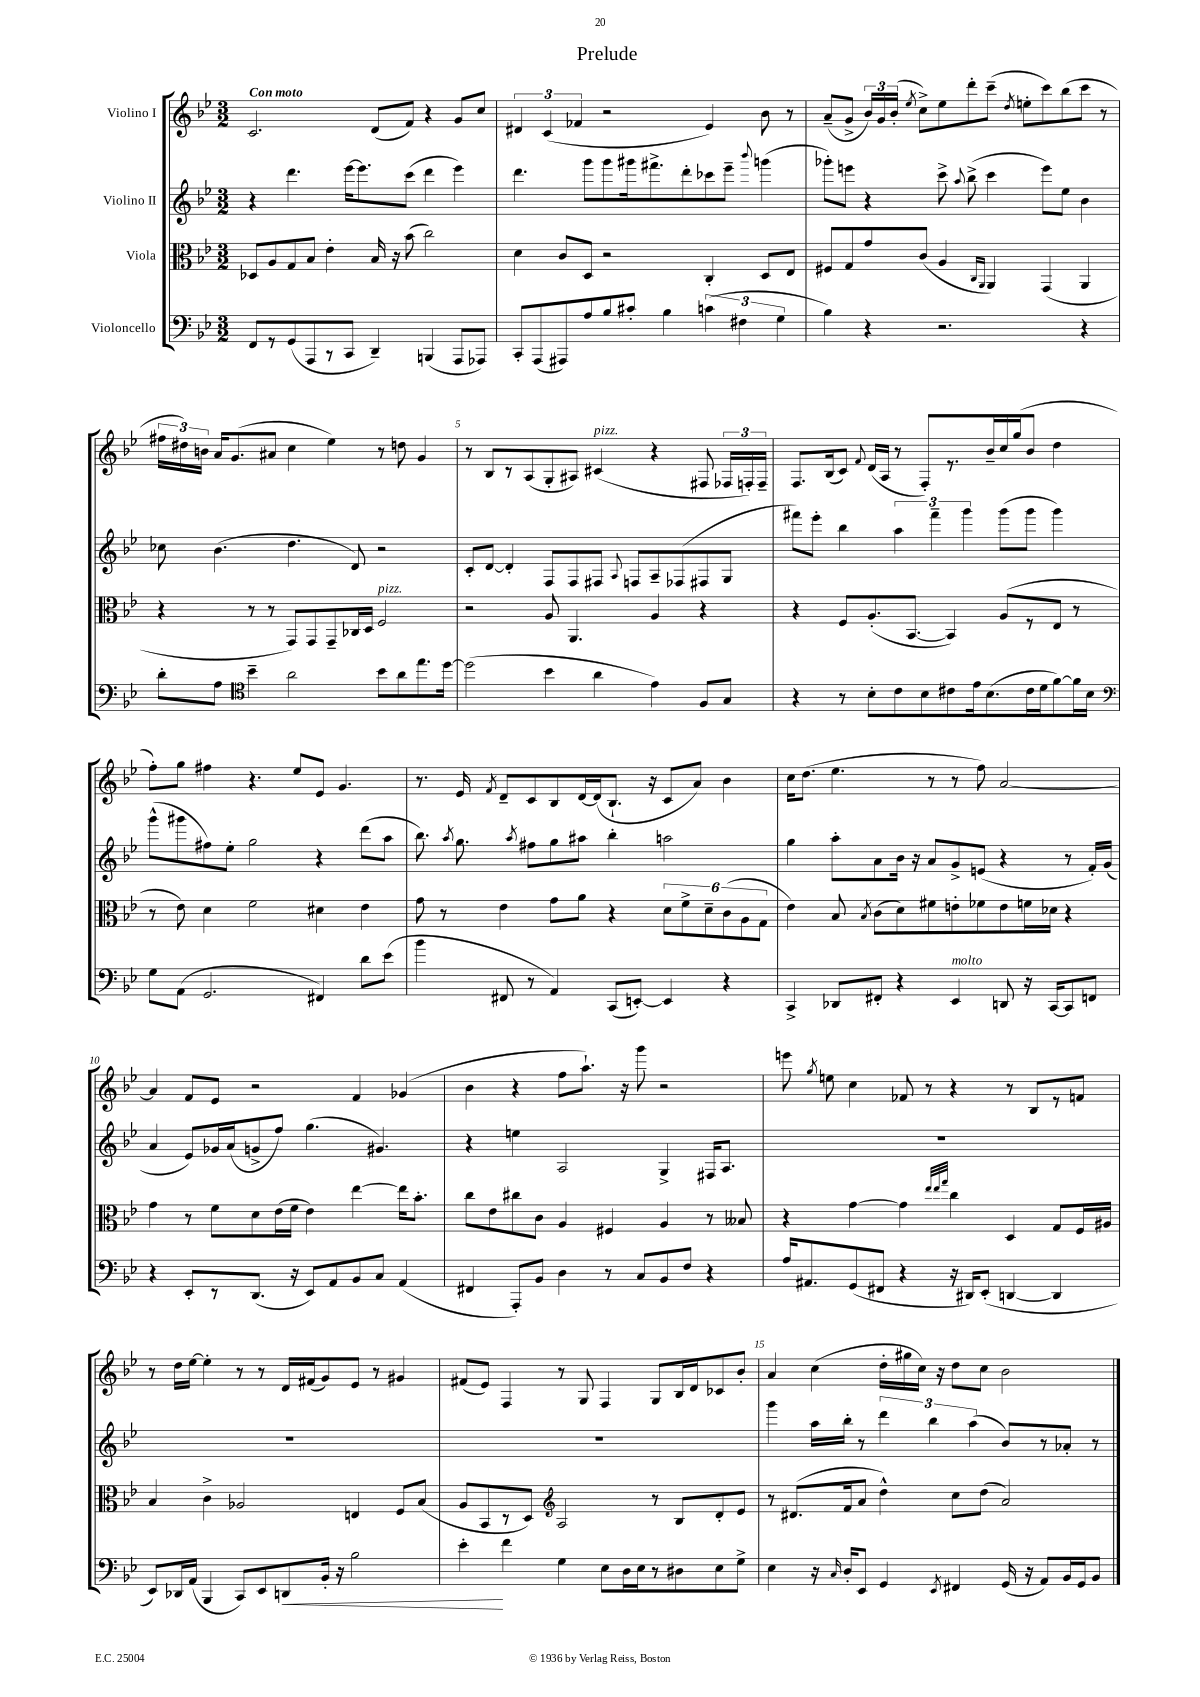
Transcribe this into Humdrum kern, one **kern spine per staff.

**kern	**dynam	**kern	**kern	**kern
*part4	*part4	*part3	*part2	*part1
*staff4	*staff4	*staff3	*staff2	*staff1
*I"Violoncello	*	*I"Viola	*I"Violino II	*I"Violino I
*clefF4	*	*clefC3	*clefG2	*clefG2
*k[b-e-]	*	*k[b-e-]	*k[b-e-]	*k[b-e-]
*M3/2	*	*M3/2	*M3/2	*M3/2
=1	=1	=1	=1	=1
!	!	!	!	!LO:TX:a:B:t=Con moto
8FF/L	.	8D-X/L	4r	2.c/
8r	.	8A/	.	.
(8GG/	.	8G/	4.ddd\	.
8AAA/	.	8B-/J	.	.
8r	.	4e-'\	.	.
8CC/J	.	.	[16eee-\KL	.
.	.	.	8.eee-\]	.
4DD~/)	.	16B-/	.	(8d/L
.	.	16r	.	.
.	.	(8b-\	(8ccc\J	8f/J)
(4BBBn/	.	2cc\)	4ddd\	4r
8AAA/L	.	.	4eee-\)	8g/L
8AAA-X/J)	.	.	.	8cc/J
=2	=2	=2	=2	=2
8CC'/L	.	4d\	4.ddd\	6d#X/
(8AAA/	.	.	.	.
.	.	.	.	(6c/
8AAA#X/)	.	8c/L	.	.
.	.	.	.	6f-X/
8A/	.	8D/J	8ggg\L	.
8B-/	.	2r	8ggg\	2r
8c#X'/J	.	.	16ggg#X\k	.
.	.	.	8.fff#X^\	.
4B-\	.	.	.	.
.	.	.	8ddd'\	.
(6cn\	.	4C'/	8ccc-X\	4e-/)
.	.	.	8eee-~\J	.
6F#X\	.	.	.	.
.	.	.	8qqbbb-/	.
.	.	8D/L	(4gggn\	8b-\
6G\	.	.	.	.
.	.	8E-/J	.	8r
=3	=3	=3	=3	=3
4B-\)	.	8F#X/L	8ggg-X'\L)	(8a~/L
.	.	8G/	8eeen\J	8g^/J
4r	.	8g/	4r	24b-/LL)
.	.	.	.	24g/
.	.	.	.	(24b-'/JJ
.	.	.	.	8qee-/
.	.	(8c/J	.	8cc^\L)
2.r	.	4A/	8ccc^\	8ee-\
.	.	.	8qqaa/	.
.	.	.	(8bb-^\	8ddd'\
.	.	16qqC/LL	.	.
.	.	16qqAA/JJ	.	.
.	.	4AA/)	4ccc\	(8ccc~\J
.	.	.	.	8qdd/
.	.	.	.	8een'\L
.	.	(4GG/	8eee\L)	8ccc\)
.	.	.	8ee-\J	(8bb-\
4r	.	4AA/	4b-\	8ccc\J
.	.	.	.	8r
!!LO:LB:g=z
=4	=4	=4	=4	=4
8d'\L	.	4r	8cc-X\	24ff#X\LL
.	.	.	.	24dd#X\)
.	.	.	.	24bn\JJ
8A\J	.	.	(4.b-\	16a/KL
.	.	.	.	(8.g/
*clefC4	*	*	*	*
4b-~\	.	8r	.	.
.	.	8r	.	8a#X/J
2a\	.	8GG/L)	4.dd\	4cc\
.	.	8GG/	.	.
.	.	8GG~/	.	4ee-\)
.	.	16C-X/L	8d/)	.
.	.	16D/JJ	.	.
!	!	!LO:TX:a:i:t=pizz.	!	!
8b-\L	.	2F/	2r	8r
8a\	.	.	.	8ddn\
8.ee-\	.	.	.	4g/
[16dd\Jk	.	.	.	.
=5	=5	=5	=5	=5
(2dd\]	.	2r	8c'/L	8r
.	.	.	[8d/J	8B-/L
.	.	.	4d'/]	8r
.	.	.	.	(8A/
4b-\	.	8A/	8F/L	8G'/
.	.	4.AA/	8F/	8A#X/J)
!	!	!	!	!LO:TX:a:i:t=pizz.
4a\	.	.	8F#X/J	(4c#X/
.	.	.	8qqA/	.
.	.	.	8Fn/L	.
4e-\)	.	4A/	8A~/	4r
.	.	.	(8F-X/	.
8F/L	.	4r	8F#X/	8F#X/
8G/J	.	.	8G/J	24F-X/LL
.	.	.	.	24Fn'/)
.	.	.	.	24F~/JJ
=6	=6	=6	=6	=6
4r	.	4r	8fff#X\L)	8.F/L
.	.	.	8eee-'\J	.
.	.	.	.	(16B-/k
8r	.	8F/L	4bb-\	8c/J)
.	.	.	.	8qqf/
8B-'\L	.	(8.A'/	.	(16d/LL
.	.	.	.	16A/JJ
8c\	.	.	6aa\	8r
.	.	[8.BB-/J	.	.
8B-\	.	.	.	8F'/L)
.	.	.	6fff#~\	.
8c#X\	.	4BB-/])	.	8.r
.	.	.	6ggg\	.
16e-\k	.	.	.	.
(8.B-\	.	.	.	16b-~/L
.	.	(8A/L	(8ggg\L	16cc/
.	.	.	.	(16gg/J
16c#\L	.	8r	8ggg\J	8b-/J
16d\J	.	.	.	.
[8f\)	.	8E-/J	4ggg\)	4dd\
16f\L]	.	8r	.	.
16B-\JJ	.	.	.	.
!!LO:LB:g=z
=7	=7	=7	=7	=7
*clefF4	*	*	*	*
8G\L	.	8r	(8ggg^^\L	8ff'\L)
(8AA\J	.	8e-\)	8ggg#X\	8gg\J
2.GG/	.	4d\	8ff#X\)	4ff#X\
.	.	.	8ee-'\J	.
.	.	2f\	2gg\	4.r
.	.	.	.	8ee-/L
4FF#X/)	.	4d#X\	4r	8e-/J
.	.	.	.	4.g/
8d\L	.	4e-\	(8ddd\L	.
(8e-\J	.	.	8aa\J	.
=8	=8	=8	=8	=8
4b-\	.	8g\	8.bb-\)	8.r
.	.	8r	.	.
.	.	.	8qaa/	.
.	.	.	8.gg\	16e-/
.	.	.	.	8qf/
8FF#X/	.	4e-\	.	8d~/L
.	.	.	8qaa/	.
8r	.	.	8ff#X\L	8c/
4AA/)	.	8g\L	8gg\	8B-/
.	.	8a\J	8aa#X\J	[16d/L
.	.	.	.	(16d/J]
(8CC/L	.	4r	4bb-'\	8.B-`/J
[8EEn'/J)	.	.	.	.
.	.	.	.	16r
4EE/]	.	12d\L	2aan\	8c/L
.	.	12f^\	.	.
.	.	.	.	8a/J)
.	.	12d~\	.	.
4r	.	(12c\	.	4b-\
.	.	12A\	.	.
.	.	12G\J	.	.
=9	=9	=9	=9	=9
4CC^/	.	4e-\)	4gg\	16cc\KL
.	.	.	.	(8.dd\J
8DD-X/L	.	8B-/	8aa'\L	4.ee-\
.	.	8qB-/	.	.
8FF#X'/J	.	(8c\L	8a\	.
4r	.	8d\)	16b-\Jk	.
.	.	.	16r	.
.	.	8f#X\	8a/L	8r
!LO:TX:a:i:t=molto	!	!	!	!
4EE-/	.	8en'\	8g^/	8r
.	.	8f-X\	(8en/J	8ff\)
8DDn/	.	8e\	4r	[2a/
16r	.	16fn\L	.	.
[16CC/KL	.	16d-X\JJ	.	.
8CC/]	.	4r	8r	.
8FFn/J	.	.	16f'/LL)	.
.	.	.	(16g/JJ	.
!!LO:LB:g=z
=10	=10	=10	=10	=10
4r	.	4g\	4a/	4a/]
8EE-'/L	.	8r	8e-/L)	8f/L
8r	.	8f\L	16g-X/L	8e-/J
.	.	.	(16a/J	.
(8.DD/J	.	8d\	8gn^/	2r
.	.	(16e-\L	8ff/J)	.
16r	.	16f\JJ	.	.
8EE-/L)	.	4e-\)	(4.gg\	.
8AA/	.	.	.	.
8BB-/	.	[4ee-\	.	4f/
8C/J	.	.	4.g#X/)	.
(4AA/	.	16ee-\KL]	.	(4g-X/
.	.	8.b-'\J	.	.
=11	=11	=11	=11	=11
4FF#X/	.	8cc\L	4r	4b-\
.	.	8e-\	.	.
8AAA'/L)	.	8cc#X\	4een\	4r
8BB-/J	.	8c\J	.	.
4D\	.	4A/	2A/	8ff\L
.	.	.	.	8.aa`\J)
8r	.	4F#X/	.	.
.	.	.	.	16r
8C/L	.	.	.	8ggg\
8BB-/	.	4A/	4G^/	2r
8F/J	.	.	.	.
4r	.	8r	16F#X/KL	.
.	.	.	8.A/J	.
.	.	8B--X/	.	.
=12	=12	=12	=12	=12
16A/KL	.	4r	1.r	8eeen\
8.AA#X/	.	.	.	.
.	.	.	.	8qgg/
.	.	.	.	8een\
(8GG/	.	[4g\	.	4cc\
8FF#X/J	.	.	.	.
4r	.	4g\]	.	8f-X/
.	.	.	.	8r
.	.	32qqee-/LLL	.	.
.	.	32qqee-/	.	.
.	.	32qqgg/JJJ	.	.
16r	.	4cc\	.	4r
16DD#X/KL)	.	.	.	.
(8EE-'/J	.	.	.	.
[4DDn/	.	4D/	.	8r
.	.	.	.	8B-/L
4DD/]	.	8G/L	.	8r
.	.	16F/L	.	8fn/J
.	.	16A#X/JJ	.	.
!!LO:LB:g=z
=13	=13	=13	=13	=13
8EE-/L)	.	4B-/	1.r	8r
16DD-X/L	.	.	.	16dd\LL
(16AA/JJ	.	.	.	[16ee-\JJ
4BBB-/	.	4c^\	.	4ee-'\]
8CC/L)	.	2A-X/	.	8r
8EE-/	.	.	.	8r
!	!LO:HP:b	!	!	!
8DDn/	<	.	.	16d/LL
.	.	.	.	(16f#X/J
16BB-'/Jk	.	.	.	8g/)
16r	.	.	.	.
2B-\	.	4En/	.	8e-/J
.	.	.	.	8r
.	.	8F/L	.	4g#X/
.	.	(8B-/J	.	.
=14	=14	=14	=14	=14
4e-'\	.	8A/L	1.r	(8f#X/L
.	.	8BB-/	.	8e-/J)
4f\	[	8r	.	4F/
.	.	8D/J)	.	.
*	*	*clefG2	*	*
4G\	.	2A/	.	8r
.	.	.	.	8G/
8E-\L	.	.	.	4F/
16D\L	.	.	.	.
16E-\J	.	.	.	.
8r	.	8r	.	8G/L
8D#X\	.	8B-/L	.	16B-/L
.	.	.	.	16d/J
8E-\	.	8d'/	.	8c-X/
8G^\J	.	8e-/J	.	8b-'/J
=15	=15	=15	=15	=15
4E-\	.	8r	4ggg\	4a/
.	.	(8.d#X/L	.	.
16r	.	.	16aa\LL	(4cc\
16qqC/	.	.	.	.
16D'/KL	.	16f/k	16bb-'\JJ	.
8EE-/J	.	8a/J	8r	.
4GG/	.	4dd^^\)	6ddd\	16dd'\LL
.	.	.	.	16gg#X\
.	.	.	.	16cc\JJ)
.	.	.	6bb-\	.
.	.	.	.	16r
8qEE-/	.	.	.	.
4FF#X/	.	8cc\L	.	8dd\L
.	.	.	(6aa\	.
.	.	(8dd\J	.	8cc\J
(16GG/	.	2a/)	8b-/L)	2b-\
16r	.	.	.	.
8AA/L)	.	.	8r	.
16BB-/L	.	.	8a-X'/J	.
16GG/J	.	.	.	.
8BB-/J	.	.	8r	.
==	==	==	==	==
*-	*-	*-	*-	*-
